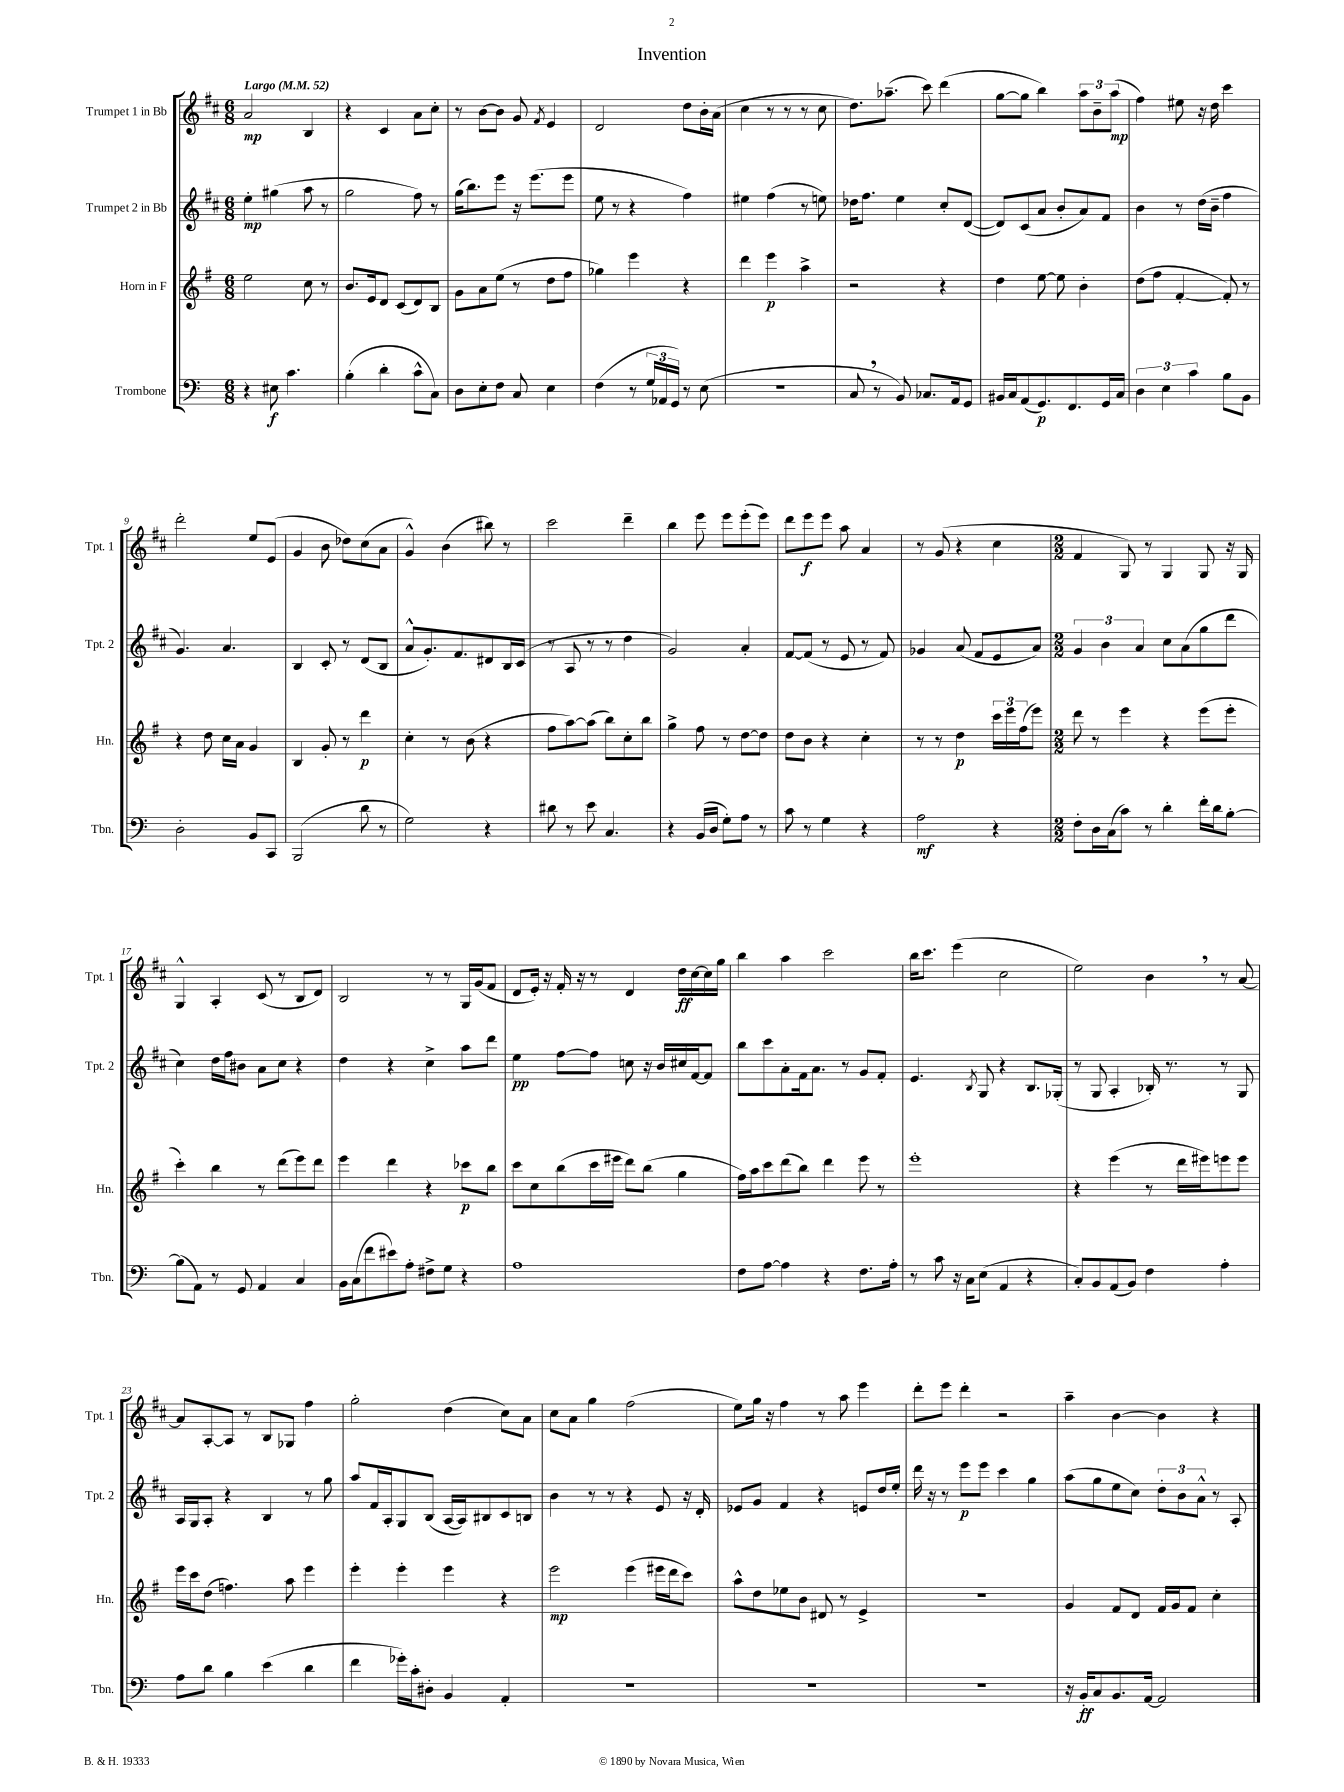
\header { title = "Invention" }
<<
\new StaffGroup <<
\new Staff = "s0" \with { instrumentName = "Trumpet 1 in Bb" shortInstrumentName = "Tpt. 1" } {
    \clef treble \key d \major \numericTimeSignature \time 6/8 \tempo "Largo" 4 = 52
    a'2\mp b4 |
    r4 cis'4 a'8 cis''8-. |
    r8 b'8~ b'8 g'8 \acciaccatura { fis'8 } e'4 |
    d'2 d''8 b'16-. a'16( |
    cis''4 r8 r8 r8 cis''8 |
    d''8.) aes''8.--( cis'''8) d'''4( |
    g''8~ g''8 b''4) \tuplet 3/2 { a''8 b'8-- a''8\mp( } |
    fis''4) eis''8 r16 d''16 cis'''4 |
    d'''2-. e''8 e'8( |
    g'4 b'8 des''8) cis''8( a'8 |
    g'4-^) b'4( bis''8) r8 |
    cis'''2 d'''4-- |
    b''4 e'''8 e'''8 e'''8-.( e'''8) |
    d'''8 e'''8\f e'''8 a''8 a'4 |
    r8 g'8( r4 cis''4 |
    \numericTimeSignature \time 2/2 fis'4 g8) r8 g4 g8 r16 g16 |
    g4-^ a4-. cis'8( r8 b8 d'8) |
    b2 r8 r8 g16 g'16( fis'8 |
    d'8 e'16-.) r16 fis'16-. r16 r8 d'4 d''16\ff cis''16~ cis''16 g''16 |
    b''4 a''4 cis'''2 |
    b''16 cis'''8. e'''4( cis''2 |
    e''2) b'4 \breathe r8 a'8~ |
    a'8 a8~-. a8 r8 b8 ges8 fis''4 |
    g''2-. d''4( cis''8) a'8 |
    cis''8 a'8 g''4 fis''2( |
    e''8) g''16 r16 fis''4 r8 a''8 e'''4 |
    d'''8-. e'''8 d'''4-. r2 |
    a''4-- b'4~ b'4 r4 \bar "|." |
}
\new Staff = "s1" \with { instrumentName = "Trumpet 2 in Bb" shortInstrumentName = "Tpt. 2" } {
    \clef treble \key d \major \numericTimeSignature \time 6/8
    e''4-.\mp gis''4( a''8 r8 |
    g''2 fis''8) r8 |
    g''16( b''8.) e'''8 r16 e'''8.( e'''8 |
    e''8 r8 r4 fis''4) |
    eis''4 fis''4( r8 e''8) |
    des''16 fis''8. e''4 cis''8-. d'8~( |
    d'8) cis'8( a'8 b'8-. a'8) fis'8 |
    b'4 r8 d''16( b'16-- fis''4 |
    g'4.) a'4. |
    b4 cis'8-. r8 d'8( b8 |
    a'8-^ g'8.-.) fis'8. dis'8 b16 cis'16( |
    r8 a8 r8 r8 d''4 |
    g'2) a'4-. |
    fis'8~ fis'8( r8 e'8 r8 fis'8) |
    ges'4 a'8( fis'8 e'8 a'8) |
    \numericTimeSignature \time 2/2 \tuplet 3/2 { g'4 b'4 a'4 } cis''8 a'8( g''8 d'''8 |
    cis''4) d''16 fis''16 bis'8 a'8 cis''8 r4 |
    d''4 r4 cis''4-> a''8 d'''8 |
    e''4\pp fis''8~ fis''8 c''8 r16 b'16 cis''16 fis'16~ fis'8 |
    b''8 cis'''8 a'8-. fis'16 a'8. r8 g'8 fis'8-. |
    e'4. \acciaccatura { b8 } g8 r4 b8. ges16-.( |
    r8 g8 a4-. bes16-.) r8. r8 g8 |
    a16 g16 a8-. r4 b4 r8 g''8 |
    a''8 fis'16 a16-. g8 b8( a16~ a16) bis8 cis'8 b8 |
    b'4 r8 r8 r4 e'8 r16 d'16-. |
    ees'8 g'8 fis'4 r4 e'8 d''16 e''16-. |
    d'''16 r16 r8 e'''8\p e'''8 cis'''4 g''4 |
    a''8( g''8 e''8 cis''8) \tuplet 3/2 { d''8-. b'8 a'8-^ } r8 a8-. \bar "|." |
}
\new Staff = "s2" \with { instrumentName = "Horn in F" shortInstrumentName = "Hn." } {
    \clef treble \key g \major \numericTimeSignature \time 6/8
    e''2 c''8 r8 |
    b'8. e'16 d'8 c'8( d'8) b8 |
    g'8 a'8 e''8( r8 d''8 fis''8 |
    ges''4) e'''4 r4 |
    d'''4 e'''4\p a''4-> |
    r2 r4 |
    d''4 e''8~ e''8 b'4-. |
    d''8( fis''8 fis'4~-. fis'8-.) r8 |
    r4 d''8 c''16 a'16 g'4 |
    b4 g'8-. r8 d'''4\p |
    c''4-. r8 b'8( r4 |
    fis''8 a''8~) a''8( b''8) c''8-. b''8 |
    g''4-> fis''8 r8 d''8~ d''8 |
    d''8 b'8 r4 c''4-. |
    r8 r8 d''4\p \tuplet 3/2 { c'''16 e'''16 fis''16( } e'''8) |
    \numericTimeSignature \time 2/2 d'''8 r8 e'''4 r4 e'''8( e'''8-. |
    c'''4-.) b''4 r8 d'''8( e'''8) d'''8 |
    e'''4 d'''4 r4 ces'''8\p b''8 |
    c'''8 c''8 b''8( c'''16 eis'''16 d'''8) b''8( g''4 |
    fis''16) a''16 c'''8 d'''8( b''8) d'''4 e'''8 r8 |
    e'''1-. |
    r4 e'''4( r8 d'''16 eis'''16) e'''8 e'''8 |
    e'''16 c'''16 d''8( f''4.) a''8 e'''4 |
    e'''4-. e'''4-. e'''4 r4 |
    e'''2\mp e'''4( eis'''16 d'''16 c'''8) |
    a''8-^ d''8 ees''8 b'8 dis'8 r8 e'4-> |
    R1 |
    g'4 fis'8 d'8 fis'16 g'16 fis'8 c''4-. \bar "|." |
}
\new Staff = "s3" \with { instrumentName = "Trombone" shortInstrumentName = "Tbn." } {
    \clef bass \key c \major \numericTimeSignature \time 6/8
    r4 eis8\f c'4. |
    b4-.( d'4-. c'8-^ c8) |
    d8 e8-. f8 c8 e4 |
    f4( r8 \tuplet 3/2 { g16 aes,16 g,16) } r8 e8( |
    R2. |
    c8 \breathe r8 b,8) ces8. a,16 g,8 |
    bis,16 c16 a,8( g,8.\p) f,8. g,16 c16 |
    \tuplet 3/2 { d4 e4 c'4 } b8 b,8 |
    d2-. b,8 c,8 |
    b,,2( d'8 r8 |
    g2) r4 |
    dis'8 r8 e'8 c4. |
    r4 b,16( d16 g8-.) a8 r8 |
    c'8 r8 g4 r4 |
    a2\mf r4 |
    \numericTimeSignature \time 2/2 f8-. d16 c16( c'8) r8 d'4-. f'16-. d'16 b8~-. |
    b8( a,8) r8 g,8 a,4 c4 |
    b,16 c16( f'8 eis'8) a8-. fis8-> g8 r4 |
    a1 |
    f8 a8~ a4 r4 f8. a16-. |
    r8 c'8 r16 c16 e8( a,4 r4 |
    c8-.) b,8 a,8( b,8) f4 a4-. |
    a8 d'8 b4 e'4( d'4 |
    f'4 ges'16-.) c'16-. dis8-. b,4 a,4-. |
    R1 |
    R1 |
    R1 |
    r16 b,16-.\ff c8 b,8. a,16~ a,2 \bar "|." |
}
>>
>>
